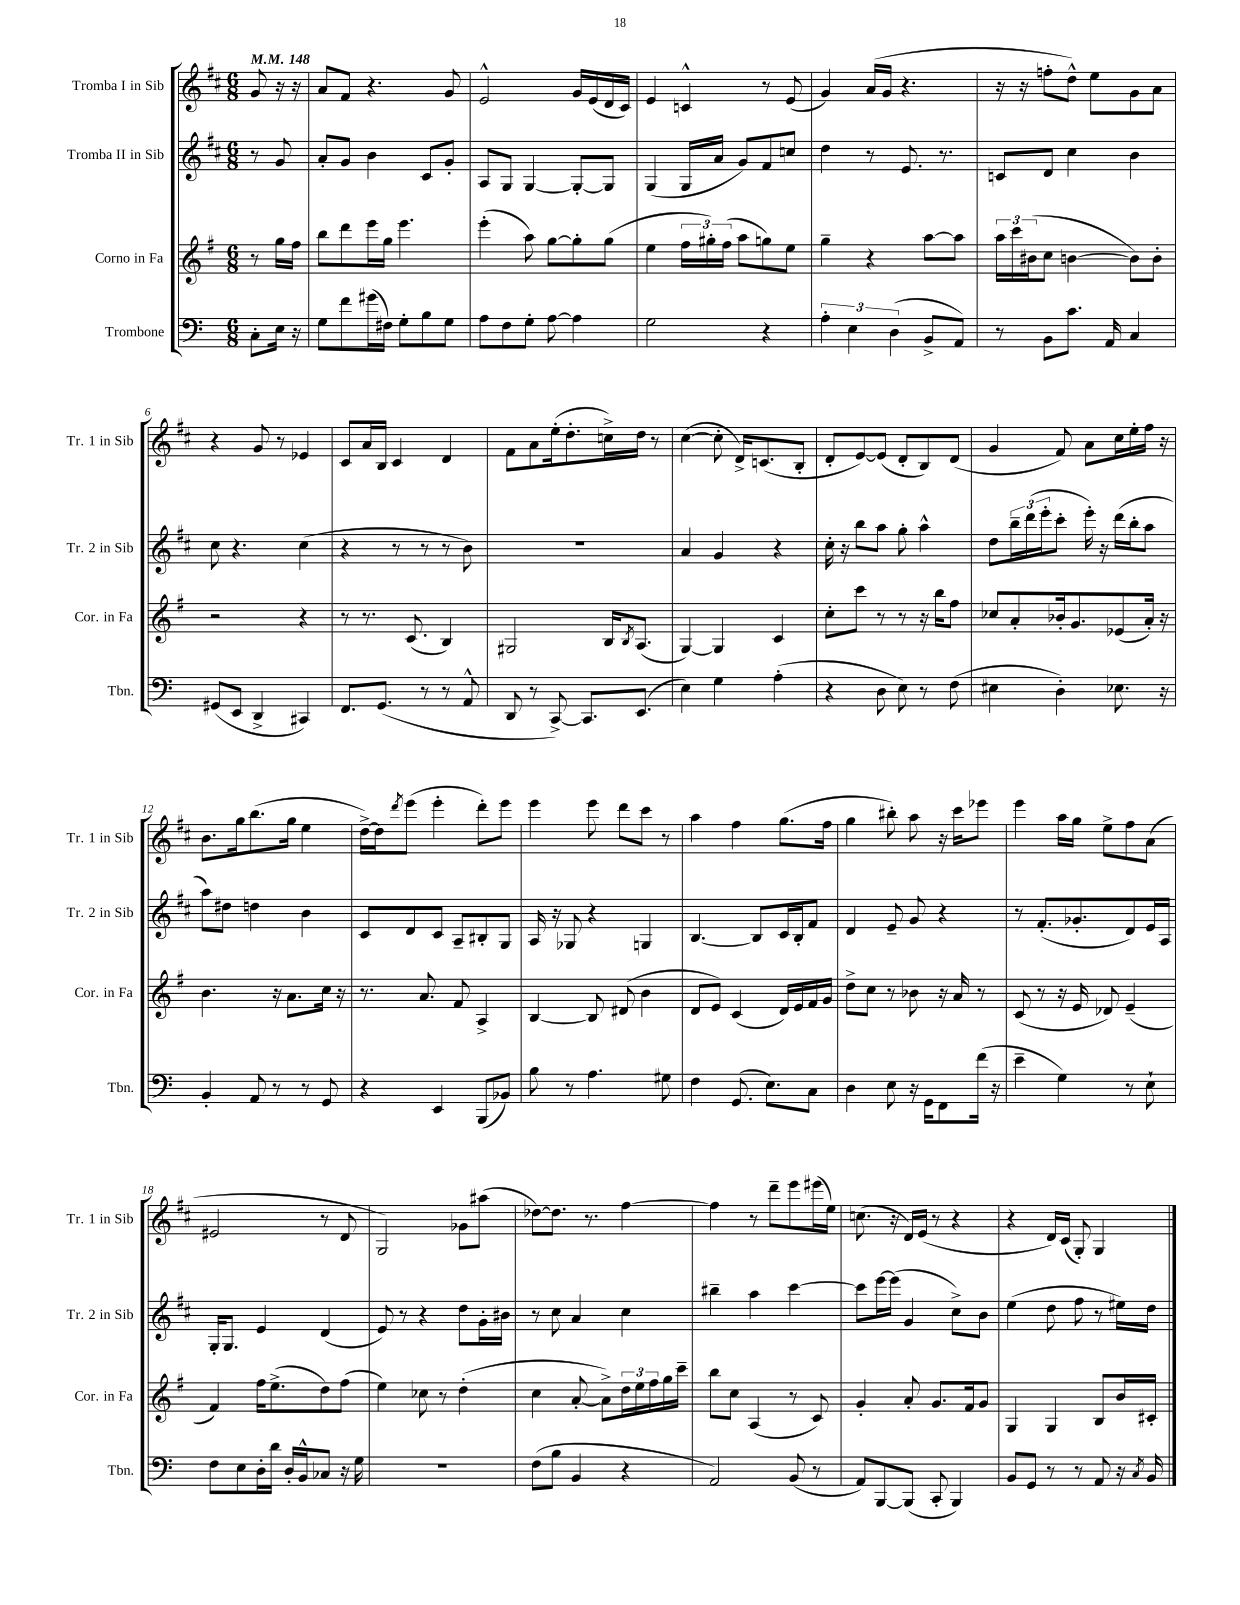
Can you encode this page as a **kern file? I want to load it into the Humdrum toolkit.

**kern	**kern	**kern	**kern
*part4	*part3	*part2	*part1
*staff4	*staff3	*staff2	*staff1
*I"Trombone	*I"Corno in Fa	*I"Tromba II in Sib	*I"Tromba I in Sib
*I'Tbn.	*I'Cor. in Fa	*I'Tr. 2 in Sib	*I'Tr. 1 in Sib
*clefF4	*clefG2	*clefG2	*clefG2
*k[]	*k[f#]	*k[f#c#]	*k[f#c#]
*M6/8	*M6/8	*M6/8	*M6/8
*MM148	*MM148	*MM148	*MM148
=	=	=	=
8C'\L	8r	8r	8g/
16E\Jk	16gg\LL	8g/	16r
16r	16ff#\JJ	.	16r
=1	=1	=1	=1
8G\L	8bb\L	8a'/L	8a/L
8f\	8ddd\	8g/J	8f#/J
(16g#X\L	16eee\L	4b\	4.r
16F#X\JJ)	16gg\JJ	.	.
8G'\L	4.eee\	.	.
8B\	.	8c#/L	.
8G\J	.	8g'/J	8g/
=2	=2	=2	=2
8A\L	(4eee'\	8A/L	2e^^/
8F\	.	8G/J	.
8G'\J	8aa\)	[4G/	.
[8A\	[8gg\L	.	.
4A\]	8gg'\]	8G'/L_	16g/LL
.	.	.	(16e/
.	(8gg\J	8G/J]	16d/
.	.	.	16c#/JJ)
=3	=3	=3	=3
2G\	4ee\	(4G/	4e/
.	24ff#\LL	16G/LL	4cn^^/
.	24gg#X'\)	.	.
.	.	16a/JJ	.
.	(24ff#\JJ	.	.
.	8aa\L	8g/L)	.
4r	8ggn\)	8f#/	8r
.	8ee\J	8ccn/J	(8e/
=4	=4	=4	=4
6A'\	4gg~\	4dd\	4g/)
6E\	.	.	.
.	4r	8r	(16a/LL
.	.	.	16g/JJ
(6D\	.	.	.
.	.	8.e/	4.r
8BB^/L	[8aa\L	.	.
.	.	8.r	.
8AA/J)	8aa\J]	.	.
=5	=5	=5	=5
8r	24aa\LL	8cn/L	16r
.	24ccc\	.	.
.	.	.	16r
.	(24b#X\J	.	.
8BB\L	8cc\J	8d/J	8ffn'\L
8.c\J	[4bn\	4cc#\	8dd^^\J)
.	.	.	8ee\L
16AA/	.	.	.
4C/	8b\L])	4b\	8g\
.	8b'\J	.	8a\J
!!LO:LB:g=z
=6	=6	=6	=6
(8GG#X/L	2r	8cc#\	4r
8EE/J	.	4.r	.
4DD^/	.	.	8g/
.	.	.	8r
4CC#X/)	4r	(4cc#\	4e-X/
=7	=7	=7	=7
8.FF/L	8r	4r	8c#/L
.	8.r	.	16a/L
(8.GG/J	.	.	16B/JJ
.	.	8r	4c#/
.	(8.c/	.	.
8r	.	8r	.
8r	4B/)	8r	4d/
8AA^^/	.	8b\)	.
=8	=8	=8	=8
8DD/	2G#X/	2.r	8f#\L
8r	.	.	8a\
[8CC^/)	.	.	(16ee'\k
.	.	.	8.dd'\
8.CC/L]	.	.	.
.	16B/KL	.	16ccn^\L)
.	8qB/	.	.
(8.EE/J	(8.A/J	.	16dd\JJ
.	.	.	8r
=9	=9	=9	=9
4E\)	[4G/)	4a/	([4cc#\
4G\	4G/]	4g/	8cc#'\]
.	.	.	16d^/KL)
.	.	.	(8.cn/
(4A'\	4c/	4r	.
.	.	.	8B'/J
=10	=10	=10	=10
4r	8cc'\L	16cc#'\	8d'/L
.	.	16r	.
.	8ccc\J	8bb\L	[8e/)
8D\	8r	8aa\J	(8e/J]
8E\)	8r	8gg'\	8d'/L
8r	16r	4aa^^\	8B/)
.	16bb\KL	.	.
(8F\	8ff#\J	.	(8d/J
=11	=11	=11	=11
4E#X\	8cc-X/L	8dd\L	4g/
.	8a'/	24bb~\L	.
.	.	(24ddd\	.
.	.	24eee'\J	.
4D'\)	16b-X'/k	8ccc#'\J	8f#/)
.	8.g/	.	.
.	.	16eee'\)	8a\L
.	.	16r	.
8.E-X\	(8e-X/	(16ddd\LL	16cc#\L
.	.	16bb'\J	16ee'\
.	16a'/Jk)	8aa\J	16ff#\JJ
16r	16r	.	16r
!!LO:LB:g=z
=12	=12	=12	=12
4BB'/	4.b\	8aa\L)	8.b\L
.	.	8dd#X\J	.
.	.	.	16gg\k
8AA/	.	4ddn\	(8.bb\
8r	16r	.	.
.	8.a\L	.	16gg\Jk
8r	.	4b\	4ee\
8GG/	16cc\Jk	.	.
.	16r	.	.
=13	=13	=13	=13
4r	8.r	8c#/L	[16dd^\LL)
.	.	.	16dd\J]
.	.	.	8qddd/
.	.	8d/	(8eee\J
.	8.a/	.	.
4EE/	.	8c#/J	4eee'\
.	8f#/	8A~/L	.
(8BBB/L	4A^/	8B#X'/	8ddd'\L)
8BB-X/J)	.	8G/J	8eee\J
=14	=14	=14	=14
8B\	[4B/	16A/	4eee\
.	.	16r	.
8r	.	8G-X/	.
4.A\	8B/]	4r	8eee\
.	(8d#X/	.	8ddd\L
.	4b\	4Gn/	8ccc#\J
8G#X\	.	.	8r
=15	=15	=15	=15
4F\	8d/L	[4.B/	4aa\
.	8e/J)	.	.
(8.GG/	(4c/	.	4ff#\
.	.	8B/L]	.
8.E\L)	.	.	.
.	16d/LL)	16c#/L	(8.gg\L
.	16e/	16B'/J	.
8C\J	16f#/	8f#/J	.
.	16g/JJ	.	16ff#\Jk
=16	=16	=16	=16
4D\	8dd^\L	4d/	4gg\
.	8cc\J	.	.
8E\	8r	8e~/	8bb#X'\)
16r	8b-X\	8g/	8aa\
16GG\KL	.	.	.
8FF\	16r	4r	16r
.	16a/	.	16ccc#\KL
(16f\Jk	8r	.	8eee-X\J
16r	.	.	.
=17	=17	=17	=17
4e~\	(8c/	8r	4eee\
.	8r	(8.f#'/L	.
4G\)	16r	.	16aa\LL
.	16e/	8.g-X'/	16gg\JJ
.	8d-X/)	.	8ee^\L
8r	(4e~/	8d/)	8ff#\
8E`\	.	16e/L	(8a\J
.	.	16A/JJ	.
!!LO:LB:g=z
=18	=18	=18	=18
8F\L	4f#/)	16G'/KL	2e#X/
.	.	8.G/J	.
8E\	.	.	.
16D'\L	16ff#\KL	4e/	.
16d\JJ	(8.ee^\	.	.
16D'/LL	.	.	.
16BB^^/J	.	.	.
8C-X/J	8dd\)	(4d/	8r
16r	(8ff#\J	.	8d/
16G\	.	.	.
=19	=19	=19	=19
2.r	4ee\)	8e/)	2G/)
.	.	8r	.
.	8cc-X\	4r	.
.	8r	.	.
.	(4dd'\	8dd\L	8g-X\L
.	.	16g'\L	(8aa#X\J
.	.	16b#X\JJ	.
=20	=20	=20	=20
(8F\L	4cc\	8r	[8dd-X\L)
8B\J	.	8cc#\	8.dd-\J]
4BB/	[8a'/	4a/	.
.	.	.	8.r
.	8a^\L])	.	.
4r	24dd\L	4cc#\	[4ff#\
.	24ee\	.	.
.	24ff#\	.	.
.	16gg\	.	.
.	16ccc~\JJ	.	.
=21	=21	=21	=21
2AA/)	8bb\L	4bb#X~\	4ff#\]
.	8cc\J	.	.
.	(4A/	4aa\	8r
.	.	.	8ddd~\L
(8BB/	8r	[4ccc#\	8eee\
8r	8c/)	.	(16eee#X\L
.	.	.	16ee\JJ)
=22	=22	=22	=22
8AA/L)	4g'/	8ccc#\L]	(8.ccn\
[8BBB/	.	[16eee\L	.
.	.	(16eee\JJ]	16r
(8BBB/J]	8a'/	4g/	16d/LL)
.	.	.	(16e/JJ
8CC'/	8.g/L	.	8r
4BBB/)	.	8cc#^\L)	4r
.	16f#/k	.	.
.	8g/J	8b\J	.
=23	=23	=23	=23
8BB/L	4G/	(4ee\	4r
8GG/J	.	.	.
8r	4G/	8dd\	16d/LL)
.	.	.	(16c#/JJ
8r	.	8ff#\	8G'/)
8AA/	8B/L	8r	4G/
16r	16b/L	16ee#X\LL)	.
8qC/	.	.	.
16BB/	16c#X'/JJ	16dd\JJ	.
==	==	==	==
*-	*-	*-	*-
